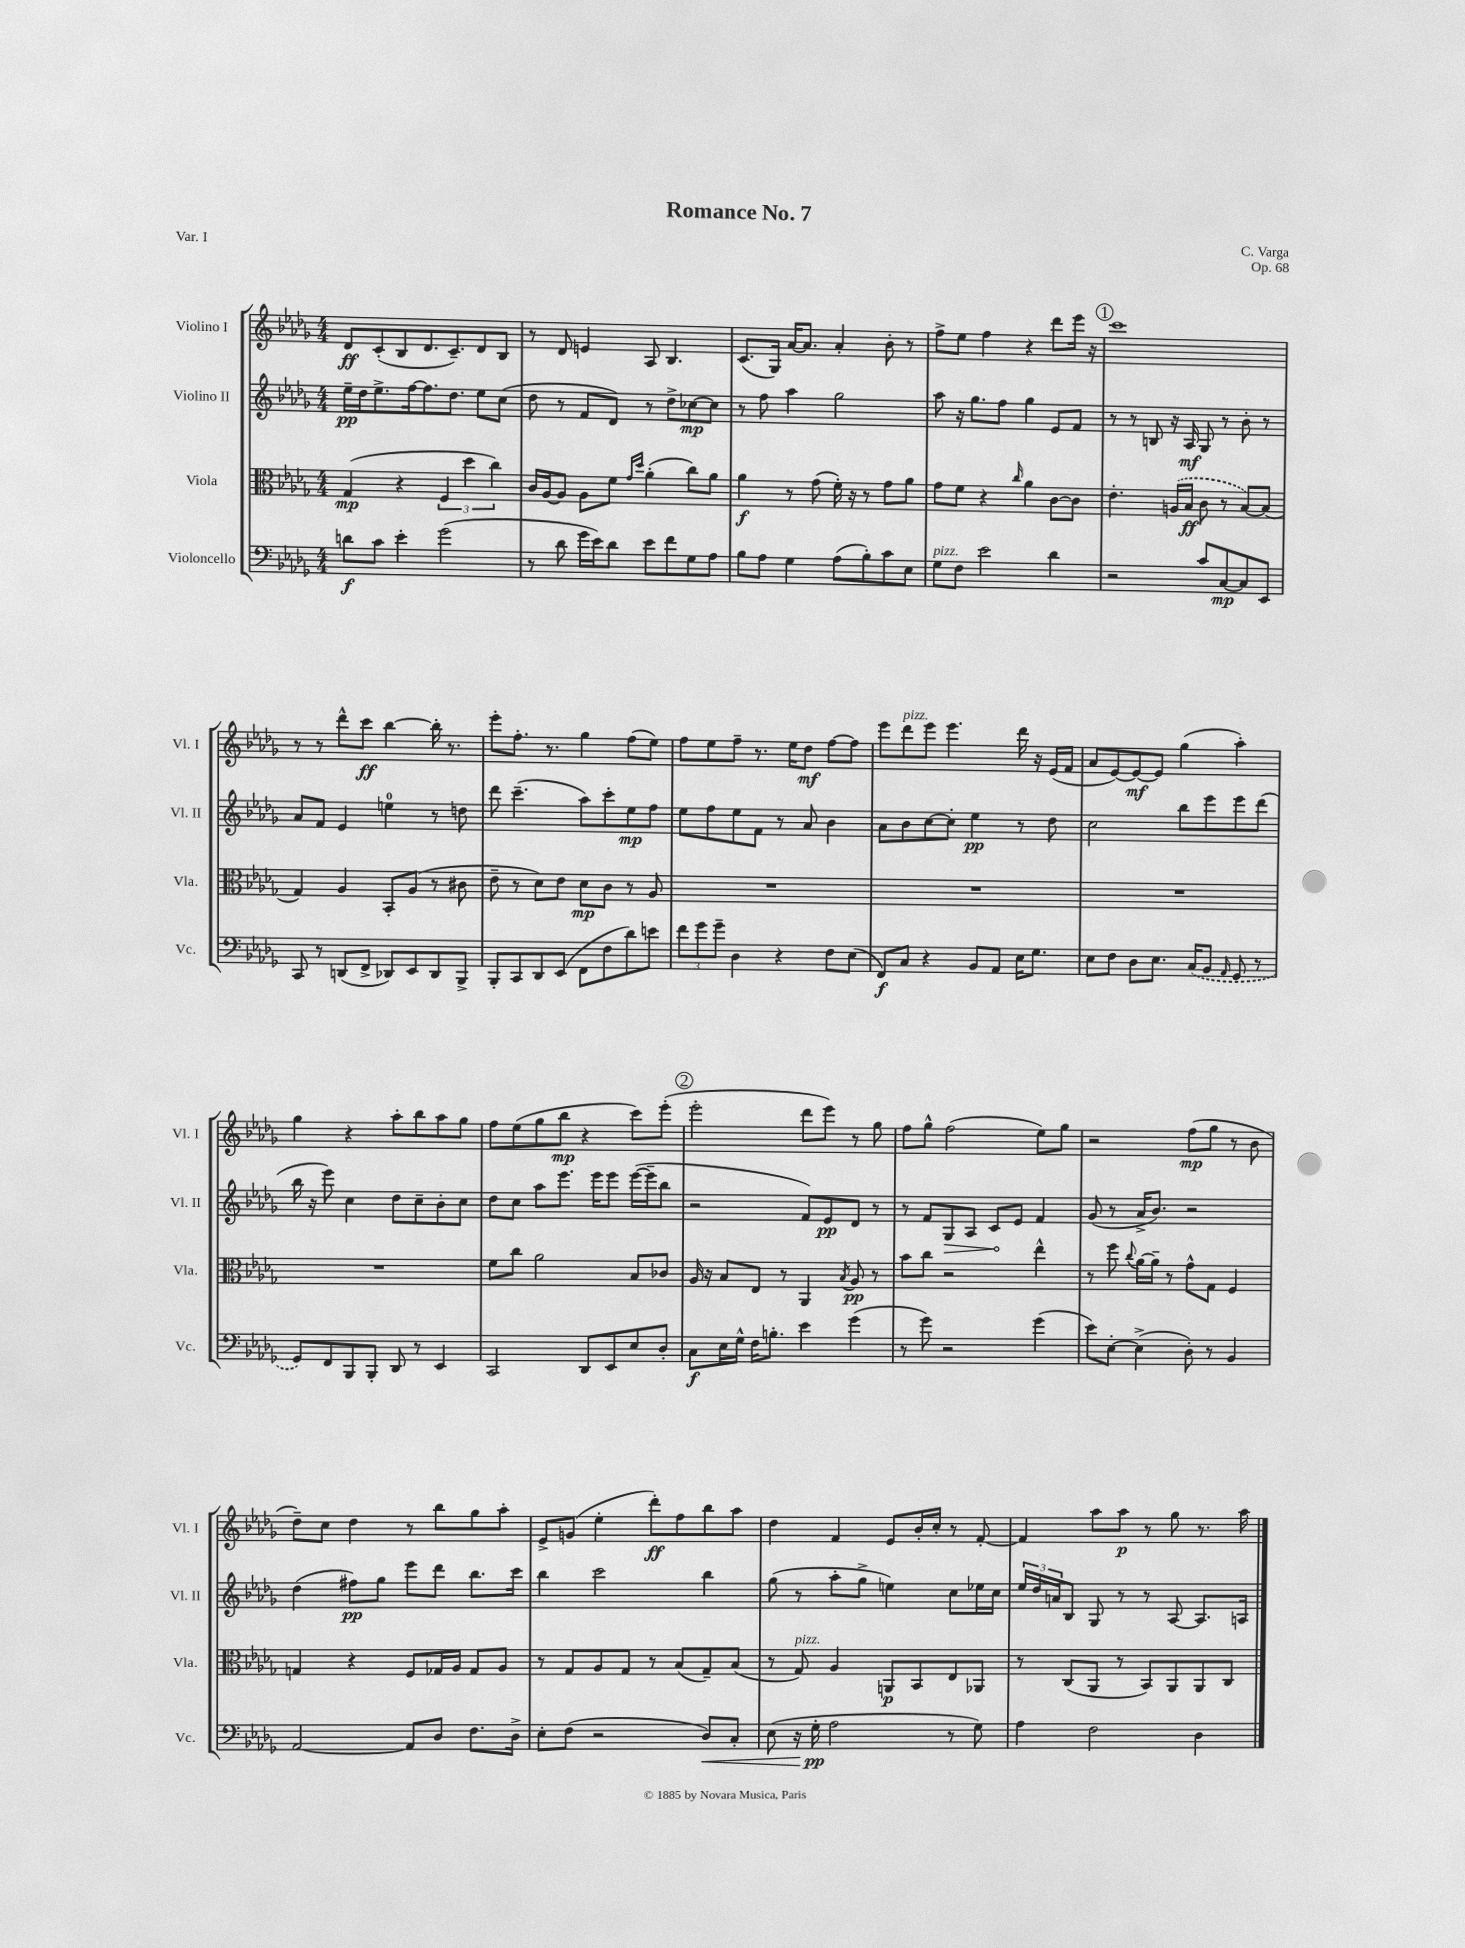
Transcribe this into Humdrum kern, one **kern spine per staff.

**kern	**kern	**kern	**kern
*staff4	*staff3	*staff2	*staff1
*clefF4	*clefC3	*clefG2	*clefG2
*k[b-e-a-d-g-]	*k[b-e-a-d-g-]	*k[b-e-a-d-g-]	*k[b-e-a-d-g-]
*M4/4	*M4/4	*M4/4	*M4/4
8d	(4G-	16ee-~	8d-
.	.	16dd-	.
8c	.	8.ee-^	(8c'
4e-'	4r	.	8B-
.	.	[16ff	.
.	.	8.ff]	8.d-
(2g-	6F	.	.
.	.	8.dd-	8.c~)
.	6dd-	.	.
.	.	8ee-	8d-
.	6cc)	.	.
.	.	(8cc	8B-
=	=	=	=
8r	16c	8dd-	8r
.	[16A-	.	.
8d-	8A-]	8r	8d-
16g-	8A-	8f	4e
16e-)	.	.	.
8d-	8f	8d-)	.
.	16qqg-	.	.
.	16qqdd-	.	.
8e-	(4a-'	8r	8A-
8f	.	8dd-^	4.B-
8G-	8cc)	[8cc-	.
8A-	8a-	8cc-]	.
=	=	=	=
8B-	4a-	8r	(8.c
8A-	.	8ff	.
.	.	.	16G-)
4G-	8r	4aa-	[16a-
.	.	.	8.a-]
.	(8g-	.	.
(8A-	16f')	2gg-	4a-'
.	16r	.	.
8B-')	8r	.	.
8c	8g-	.	8b-'
8E-	8a-	.	8r
=	=	=	=
8G-	8g-	8aa-	8ff^
8F	8f	16r	8ee-
.	.	8.gg-	.
2e-	4r	.	4ff
.	.	8ff	.
.	16qqcc	.	.
.	4a-	4gg-	4r
4d-	[8c	8e-	8ddd-
.	8c]	8f	16eee-
.	.	.	16r
=	=	=	=
2r	4.e-'	8r	1ccc
.	.	8r	.
.	.	8B	.
.	(16A	16r	.
.	16B-	16A-	.
8c	8c	8G-	.
[8C	8r	8r	.
8C]	[8B-)	8b-'	.
8EE-	(8B-]	8r	.
=	=	=	=
8CC	4G-)	8a-	8r
8r	.	8f	8r
(8DD	4A-	4e-	8ddd-^^
8FF^	.	.	8ccc
8DD-)	8BB-'	4ee	[4bb-
8EE-	(8A-	.	.
8DD-	8r	8r	16bb-']
.	.	.	8.r
8BBB-^	8c#	8dd	.
=	=	=	=
8BBB-'	8e-~	8ddd-	8eee-'
8CC	8r	(4.ccc~	8.ff'
8DD-	8d-)	.	.
.	.	.	8.r
(8EE-	8e-	.	.
8FF	8d-	8aa-)	4gg-
8F	8c	8ccc'	.
8d-)	8r	8ee-	(8ff
8e	8A-	8ff	8ee-)
=	=	=	=
12f	1r	8ee-	8ff
12g-	.	.	.
.	.	8ff	8ee-
12g-~	.	.	.
4D-	.	8ee-	8ff~
.	.	8f	8.r
4r	.	8r	.
.	.	.	16ee-
.	.	8a-	8dd-
8F	.	4b-	[8ff
(8E-	.	.	8ff]
=	=	=	=
8FF)	1r	8a-	8eee-
8C	.	8b-	8ddd-
4r	.	[8cc	8eee-
.	.	8cc']	4.eee-
8BB-	.	4ee-	.
8AA-	.	.	.
16E-	.	8r	16ddd-
8.G-	.	.	16r
.	.	8dd-	(16e-
.	.	.	16f
=	=	=	=
8E-	1r	2cc	8a-
8F	.	.	[8e-)
8D-	.	.	8e-_
8.E-	.	.	8e-]
.	.	8bb-	(4gg-
(16C	.	.	.
8BB-	.	8eee-	.
16qqAA-	.	.	.
8GG-	.	8eee-	4aa-')
8r	.	(8ddd-	.
=	=	=	=
8GG-)	1r	16bb-	4gg-
.	.	16r	.
8FF	.	8eee-)	.
8BBB-	.	4cc	4r
8BBB-'	.	.	.
8DD-	.	8dd-	8aa-'
8r	.	8cc~	8bb-
4EE-	.	8b-'	8aa-
.	.	8cc	8gg-
=	=	=	=
2CC	8f	8dd-	8ff
.	8cc	8cc	(8ee-
.	2a-	8aa-	8gg-
.	.	8.eee-	8bb-
8DD-	.	.	4r
.	.	16eee-	.
8EE-	.	8eee-	.
8E-	8B-	([16eee-	8ccc)
.	.	16eee-~]	.
8D-'	8c-	8bb-	(8eee-'
=	=	=	=
8C	16A-	2r	2eee-'
.	16r	.	.
16E-	8B-	.	.
16G-^^	.	.	.
16F	8E-	.	.
8.B'	.	.	.
.	8r	.	.
4e-	4AA-	8f)	8ddd-
.	.	8e-	8eee-)
.	8qB-	.	.
(4g-	8A-	8d-	8r
.	8r	8r	8gg-
=	=	=	=
8r	8b-	8r	8ff
8g-)	8cc	8f	8gg-^^
2r	2r	8G-	(2ff
.	.	8A-	.
.	.	8c	.
.	.	8e-	.
(4g-	4ee-^^	4f	8ee-)
.	.	.	8gg-
=	=	=	=
8e-)	8r	(8g-	2r
[8E-'	8ff	8r	.
.	8qqcc	.	.
(4E-^]	[16a-	16a-^	.
.	16a-~]	8.b-)	.
.	8r	.	.
8D-')	8g-^^	2r	(8ff
8r	8G-	.	8gg-
4BB-	4F	.	8r
.	.	.	8b-
=	=	=	=
[2AA-	4G	(4dd-	8dd-~)
.	.	.	8cc
.	4r	8ff#)	4dd-
.	.	8gg-	.
8AA-]	8F	8eee-	8r
8D-	16G-	8ddd-	8bb-
.	16A-	.	.
8.F	8G-	8.bb-	8gg-
.	8A-	.	8aa-'
16D-^	.	16ccc	.
=	=	=	=
8E-'	8r	4bb-	8e-^
(8F	8G-	.	(8g
2r	8A-	2ccc	4ee-'
.	8G-	.	.
.	8r	.	8ddd-')
.	(8B-	.	8ff
8D-)	8G-~)	4bb-	8bb-
8C'	(8B-	.	8aa-
=	=	=	=
(8E-	8r	(8gg-	4dd-
16r	8G-)	8r	.
16G-'	.	.	.
2A-	4A-	8aa-'	4f
.	.	8gg-^	.
.	8AA	4ee)	8e-
.	8BB-	.	16b-'
.	.	.	16cc'
8r	8E-	8cc	8r
8G-)	8AA-	16ee-	[8f'
.	.	16cc	.
=	=	=	=
4A-	8r	24ee-	4f]
.	.	24dd-	.
.	.	24a	.
.	(8C	8B-	.
2F	8AA-	8G-	8aa-
.	8r	8r	8aa-
.	8BB-)	8r	8r
.	8AA-	[8A-	8gg-
4D-	8AA-	8.A-]	8.r
.	8C	.	.
.	.	16A	16aa-
==	==	==	==
*-	*-	*-	*-
